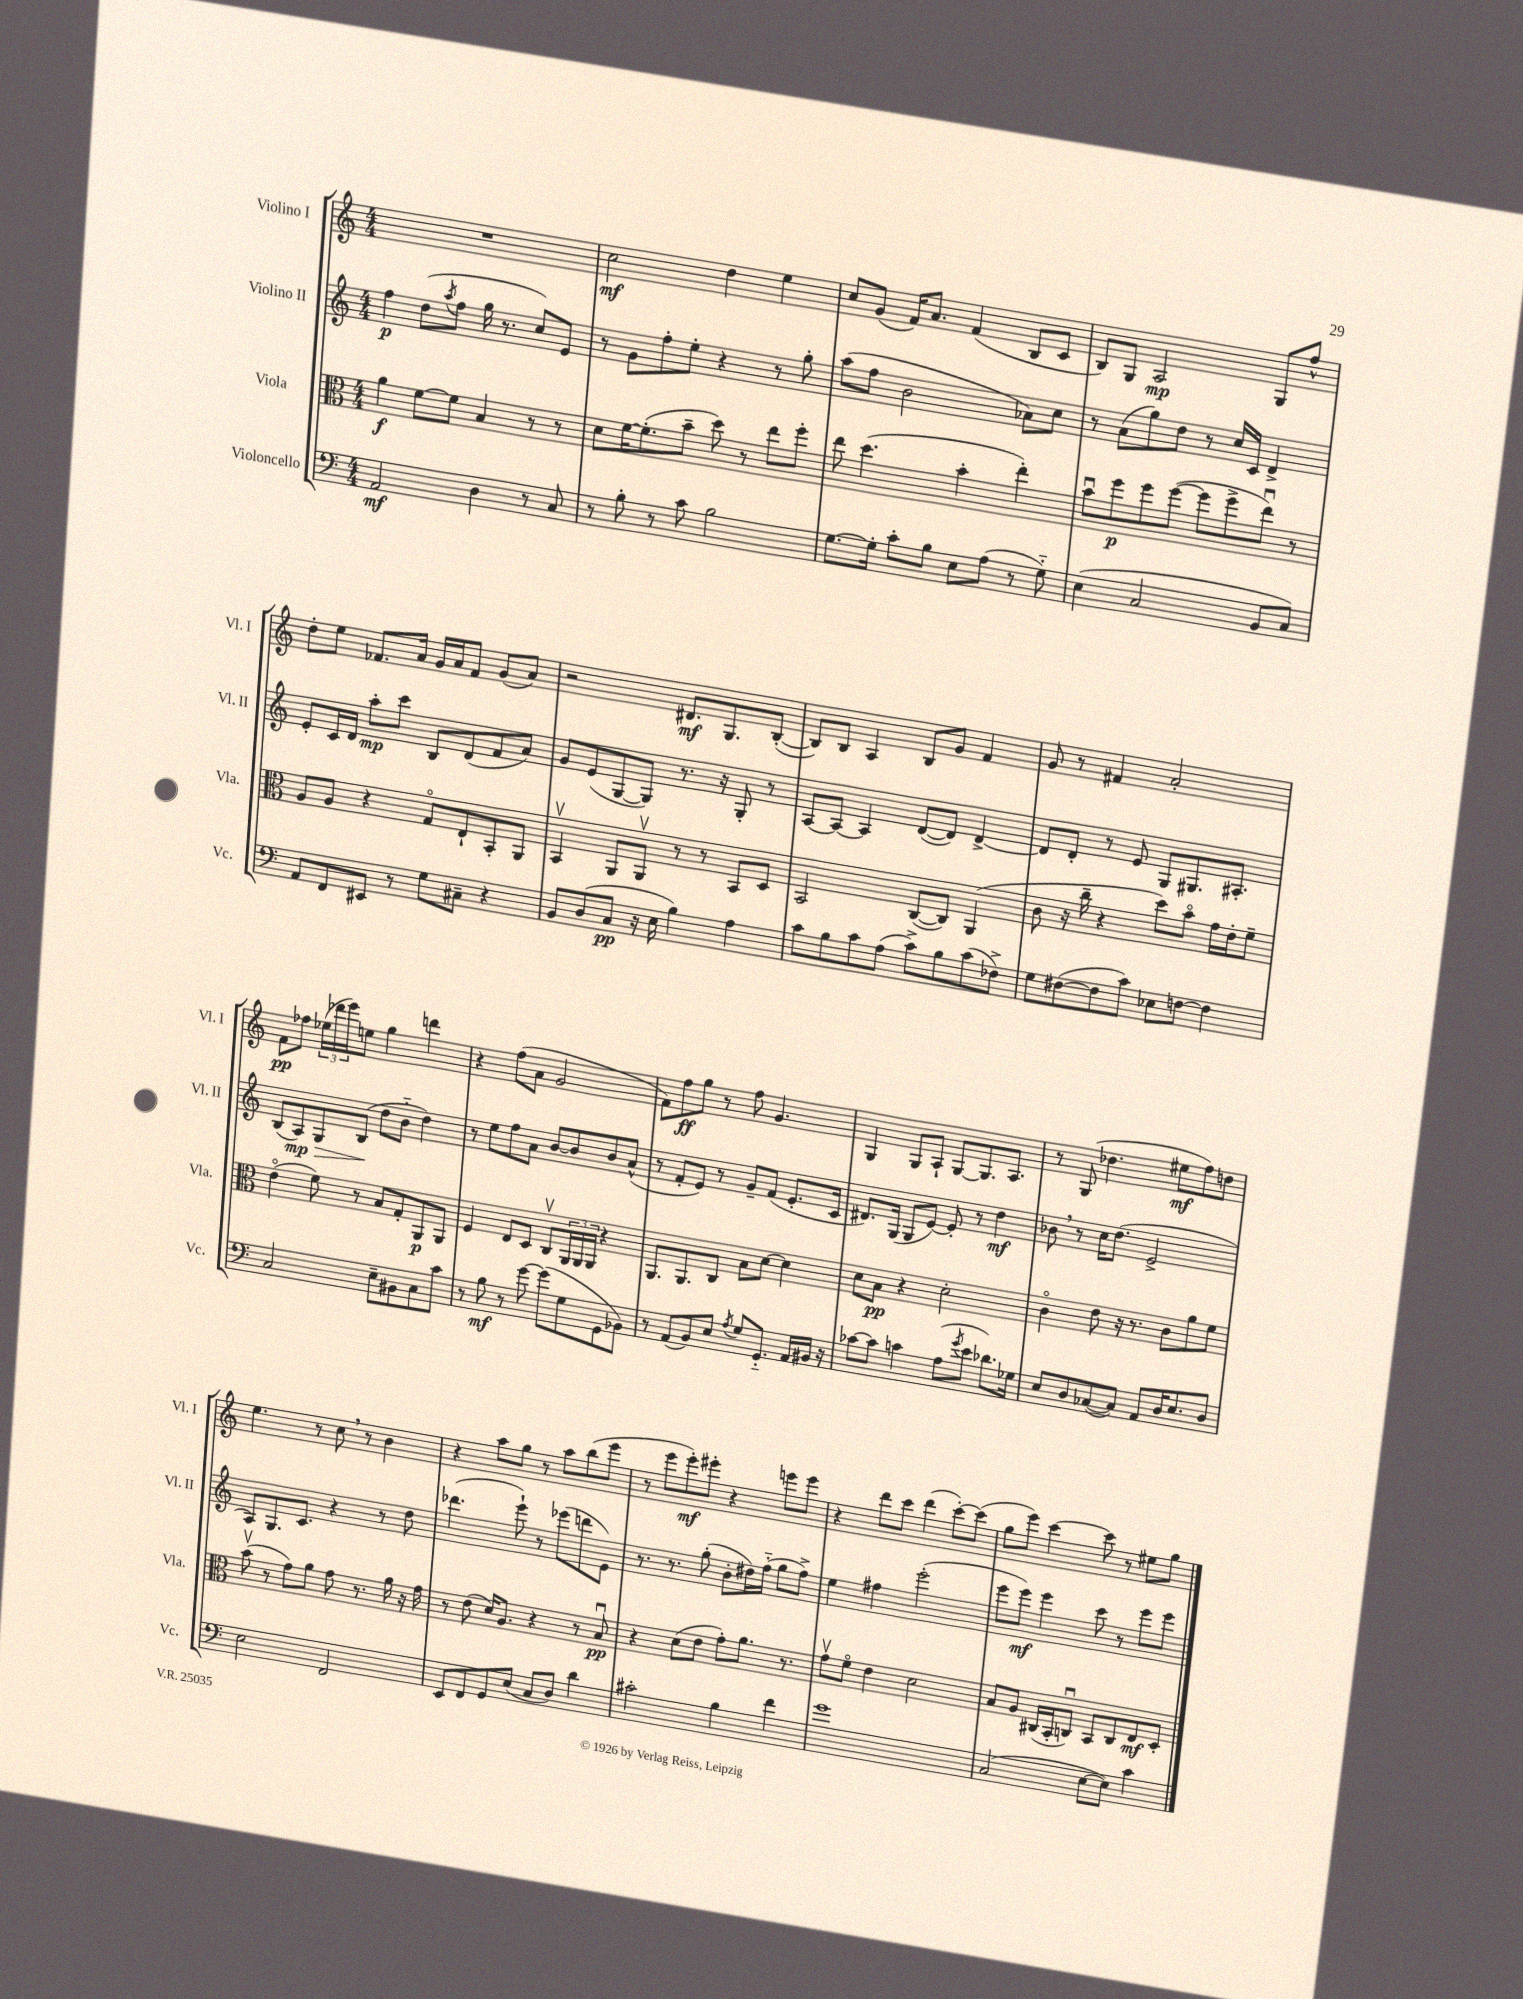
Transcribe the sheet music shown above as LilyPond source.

<<
\new StaffGroup <<
\new Staff = "s0" \with { instrumentName = "Violino I" shortInstrumentName = "Vl. I" } {
    \clef treble \key c \major \numericTimeSignature \time 4/4
    R1 |
    c''2\mf d''4 e''4 |
    c''8 g'8( f'16) a'8. f'4( b8 c'8 |
    b8) g8 a2\mp g8 f''8-^ |
    d''8-. e''8 fes'8. a'16 g'16 a'16 fes'8 g'8( a'8) |
    r2 dis'8.\mf g8. b8~-.( |
    b8) b8 a4 b8 g'8 f'4 |
    g'8 r8 fis'4 a'2-. |
    f'8\pp fes''8 \tuplet 3/2 { ees''16( des'''16 e'''16) } e''8 g''4 d'''4 |
    r4 f''8( a'8 g'2 |
    f'8) f''8\ff g''8 r8 f''8 g'4. |
    g4 g8 a8-! g8~ g8. a8. |
    r8 g8( des''4. eis''8\mf f''8) d''8 |
    e''4. r8 c''8 \breathe r8 b'4 |
    r4 a''8 g''8 r8 a''8 b''8( e'''8 |
    r8 e'''8 e'''8-.\mf) eis'''8-. r4 e'''8 e'''8 |
    r4 d'''8 c'''8 d'''4( c'''8~-.) c'''8( |
    g''8 e'''8) c'''4~ c'''8 r8 eis''8 g''8 \bar "|." |
}
\new Staff = "s1" \with { instrumentName = "Violino II" shortInstrumentName = "Vl. II" } {
    \clef treble \key c \major \numericTimeSignature \time 4/4
    f''4\p d''8( \acciaccatura { a''8 } f''8 g''16 r8. c''8) e'8 |
    r8 g'8 f''8-. e''8-. r4 r8 g''8-. |
    a''8( f''8 b'2 aes'8) c''8 |
    r8 a'8( g''8) d''8 r8 c''16 c'16 d'4-> |
    e'8-. c'16 d'16 a''8-.\mp c'''8 b8 d'8( f'8 a'8) |
    g'8 e'8( g8~ g8) r8. r16 g8-. r8 |
    a8~ a8~ a4 d'8~( d'8) d'4~-> |
    d'8 d'8-. r8 e'8 g8 gis8. ais8.-. |
    b8( a8\mp\>) g8 b8\!( d''8 b'8-_ d''4) |
    r8 e''8 f''8 a'8 b'8~ b'8 b'8 a'8-^( |
    r8 f'8-. e'8) r8 g'8-- f'8( e'8.-. c'16 |
    dis'8.) g16( g8 e'8~) e'8-. r8 d''4\mf |
    bes'8 \breathe r8 c''16 d''8.( e'2-> |
    a8) g8. c'8. r4 r8 d''8 |
    des'''4.( e'''8-!) r8 ees'''8( d'''8 e'8) |
    r8. r8. g''8-.( b'8-. dis''16) f''16-_( g''8 f''8->) |
    e''4 fis''4 e'''2-.( |
    e'''8 e'''8\mf) e'''4 c'''8 r8 e'''8 e'''8 \bar "|." |
}
\new Staff = "s2" \with { instrumentName = "Viola" shortInstrumentName = "Vla." } {
    \clef alto \key c \major \numericTimeSignature \time 4/4
    a'4\f f'8~ f'8 b4 r8 r8 |
    d'8 f'16~ f'8.-.( b'8-- d''8) r8 e''8 f''8-. |
    e''8 d''4.( b'4-. e''4-.) |
    b'8\downbow f''8\p f''8 f''8~( f''8 f''8-> e''8\downbow) r8 |
    a8 a8 r4 g8\flageolet e8-! b,8-. a,8 |
    b,4\upbow a,8 a,8\upbow r8 r8 b,8 d8 |
    b,2 c8~( c8) a,4( |
    c'8 r16 c''16-- r4 d''8) b'8\flageolet g'16 e'16-. f'8-- |
    e'4\flageolet( f'8) r8 b8 g8-. a,8\p a,8 |
    f4 e8 d8 c8\upbow \tuplet 3/2 { a,16 a,16 a,16 } r4 |
    a,8. a,8. c8 b8 d'8~ d'4 |
    d'8 b8\pp r4 d'2-. |
    c'4\flageolet e'8 r16 r8. c'8 a'8 f'8 |
    b'8\upbow( r8 g'8) a'8 g'8 r8. a'16 r16 g'16 |
    r8 e'8( d'16) a8. r4 r8 b8\downbow\pp |
    r4 d'8( e'8 g'8-.) a'8. r8. |
    g'8\upbow f'8\flageolet e'4 d'2 |
    b8 a8 cis16( b,16-. c8\downbow) b,8 c8 e8\mf d8-. \bar "|." |
}
\new Staff = "s3" \with { instrumentName = "Violoncello" shortInstrumentName = "Vc." } {
    \clef bass \key c \major \numericTimeSignature \time 4/4
    a,2\mf d4 r8 c8 |
    r8 b8-. r8 c'8 b2 |
    g8.~ g16-. c'8-. b8 e8 a8( r8 g8-_) |
    e4( c2 b,8 c8) |
    a,8 f,8 eis,8 r8 g8 cis8-- r4 |
    b,8 d8( c8\pp r16 e16 b4) a4 |
    c'8 b8 c'8 a8( c'8->) b8 c'8( fes8->) |
    g8 fis8~( fis8 c'8) ees8 f8~ f4 |
    c2 e8-- bis,8 c8 c'8 |
    r8 b8\mf r8 g'8~ g'8( g8 g,8 bes,8) |
    r8 a,8( b,8) e8 \acciaccatura { a8 } g8 g,8.-_ a,16 bis,16 r16 |
    ces'8~ ces'8 c'4 a8( \acciaccatura { g'8 } e'8 des'8.) ges16 |
    e8 d8 ces8~( ces8) a,8 d16 e8. d8 |
    e2 f,2 |
    e,8 f,8 g,8 e8( c8 d8) d'4 |
    cis'2-. b4 f'4 |
    g'1 |
    c2( e8~ e8) c'4 \bar "|." |
}
>>
>>
\layout { \context { \Score \remove "Bar_number_engraver" } }
